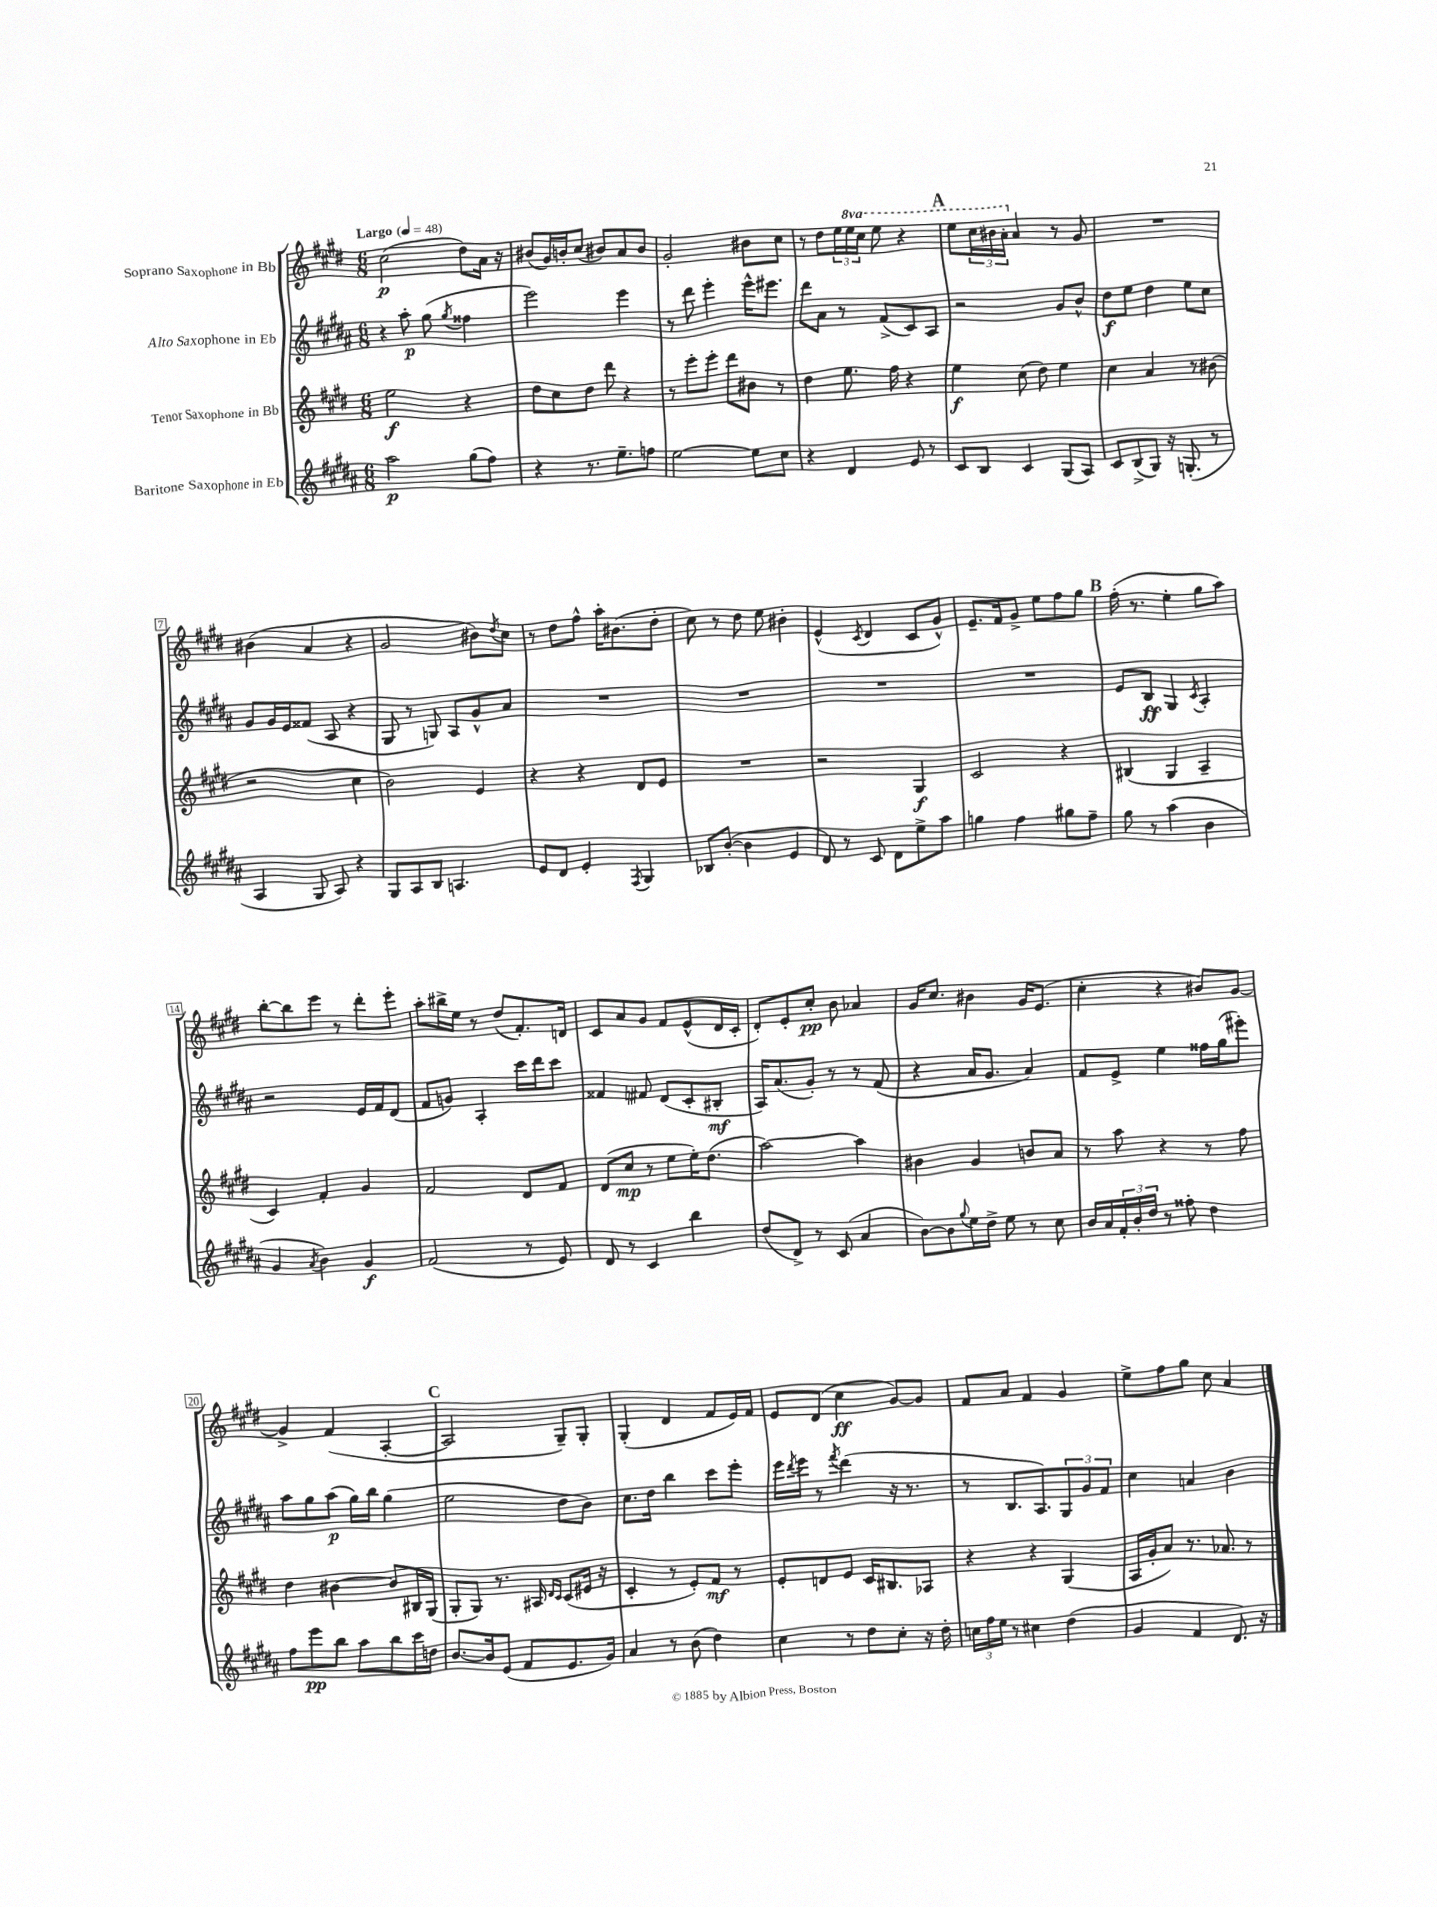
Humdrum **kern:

**kern	**kern	**kern	**kern
*staff4	*staff3	*staff2	*staff1
*clefG2	*clefG2	*clefG2	*clefG2
*k[f#c#g#d#a#]	*k[f#c#g#d#]	*k[f#c#g#d#a#]	*k[f#c#g#d#]
*M6/8	*M6/8	*M6/8	*M6/8
*MM48	*MM48	*MM48	*MM48
2aa#\	2ee\	4r	(2cc#\
.	.	8aa#'\	.
.	.	(8gg#\	.
.	.	8qgg#/	.
(8gg#\L	4r	4ff##\	8dd#\L)
8ff#\J)	.	.	16a\Jk
.	.	.	16r
=	=	=	=
4r	8dd#\L	2eee\)	(8b#/L
.	8cc#\	.	16g#/L)
.	.	.	16b'/J
8.r	8dd#\J	.	(8cc#/J
.	8ddd#\	.	8b#/L)
8.ee~\L	.	.	.
.	4r	4eee\	8a/
8ff\J	.	.	8b#/J
=	=	=	=
[2ee\	8r	8r	2g#'/
.	8eee'\L	8ddd#\	.
.	8eee'\J	4eee'\	.
.	8ddd#\L	.	.
8ee\]L	8b#\J	16eee^^\LK	8b#\L
.	.	8.eee#\J	.
8cc#\J	8r	.	8cc#\J
=	=	=	=
4r	4dd#\	8ddd#\L	8r
.	.	8a#\J	8dd#\L
4d#/	8.ee\	8r	24ee\L
.	.	.	24eee\
.	.	.	24ccc#\JJ
.	.	(8f#^/L	8eee\
.	16ff#\	.	.
8e/	4r	8c#/)	4r
8r	.	8A#/J	.
=	=	=	=
8c#/L	4ee\	2r	8eee\L
8B/J	.	.	24ccc#\L
.	.	.	24bb#\
.	.	.	24aa'\JJ
4c#/	(8cc#\	.	4a/
.	8dd#\)	.	.
(8G#/L	4ee\	8g#/L	8r
8A#/J)	.	8b^^/J	8g#/
=	=	=	=
8c#/L	4cc#\	8dd#\L	2.r
(8B^/	.	8ee\J	.
8G#/J)	4a/	4dd#\	.
16r	.	.	.
(8.G'/	.	.	.
.	8r	8ee\L	.
8r	(8b#\	8cc#\J	.
=	=	=	=
4A#/	2r	8g#/L	(4b#\
.	.	16g#/L	.
.	.	16e/J	.
8G#/	.	(8f##/J	4a/
8A#/)	.	8A#/	.
4r	4cc#\	4r	4r
=	=	=	=
8G#/L	2b\)	8G#/	2g#/
8A#/	.	8r	.
8B/J	.	8G/)	.
4.A/	.	8A#/L	.
.	4e/	8g#^^/	8b#\L)
.	.	.	8qdd#/
.	.	8a#/J	8cc#\J
=	=	=	=
8e/L	4r	2.r	8r
8d#/J	.	.	8dd#\L
4e'/	4r	.	8ff#^^\J
.	.	.	16aa'\LK
.	.	.	(8.b#\
8qF#/	.	.	.
4G#/	8d#/L	.	.
.	8e/J	.	8dd#'\J
=	=	=	=
8B-/L	2.r	2.r	8cc#\)
([8b'/J	.	.	8r
4b\]	.	.	8dd#\
.	.	.	8ee\
4e/	.	.	4b#'\
=	=	=	=
8d#/)	2r	2.r	(4e^^/
8r	.	.	.
.	.	.	8qc#/
8c#/	.	.	4d#/
8d#\L	.	.	.
8ee^\	4G#/	.	8c#/L
8aa#\J	.	.	8g#^^/J)
=	=	=	=
4gg\	2c#/	2.r	8.e~/L
.	.	.	16f#/k
4ff#\	.	.	8g#^/J
.	.	.	8ee\L
8gg#\L	4r	.	8ff#\
8ff#~\J	.	.	8gg#\J
=	=	=	=
8gg#\	(4B#/	8e/L	(16ff#'\
.	.	.	8.r
8r	.	8B/J	.
(4aa#\	4G#/	4G#/	4ee'\
.	.	8qc#/	.
4b\	4A~/	4A#'/	8gg#\L
.	.	.	8aa\J)
=	=	=	=
4g#/	4c#/)	2r	[8bb'\L
.	.	.	8bb\]
8qa#/	.	.	.
4b\)	4f#'/	.	8eee\J
.	.	.	8r
4g#/	4g#/	16e/LL	8ddd#'\L
.	.	16f#/J	.
.	.	(8d#/J	8eee'\J
=	=	=	=
(2f#/	2f#/	8f#/L	8aa'\L
.	.	8g/J)	16bb#^\L
.	.	.	16ee\JJ
.	.	4A#'/	8r
.	.	.	(8dd#/L
8r	8d#/L	16ccc#\LL	8.f#'/)
.	.	16ddd#\J	.
8e/)	8f#/J	8ccc#\J	.
.	.	.	16d/Jk
=	=	=	=
8d#/	(8d#/L	4f##/	8c#/L
8r	8cc#/J	.	8a/
4c#/	8r	8f#/	8g#/J
.	8ee\L	(8d#/L	8f#/L
4bb\	16ee'\K)	8c#'/	(8e^^/
.	(8.dd#\J	.	.
.	.	8B#'/J	16d#/L
.	.	.	16c#'/JJ
=	=	=	=
(8dd#/L	[2aa\)	16A#/LK)	8d#'/L)
.	.	(8.a#/	.
8d#^/J)	.	.	8e'/
8r	.	8g#'/J)	8cc#'/J
(8c#/	.	8r	8b\
4a#/	4aa\]	8r	4a-/
.	.	(8f#/	.
=	=	=	=
[8b\L)	4b#\	4r	16g#/LK
.	.	.	8.cc#/J
8b\]	.	.	.
8qqgg#/	.	.	.
16ee\L	4g#/	16a#/LK	4b#\
16dd#^\JJ	.	8.g#/J	.
8ee\	.	.	.
8r	8b/L	4a#/)	16g#/LK
.	.	.	(8.e/J
8cc#\	8a/J	.	.
=	=	=	=
16b/LL	8r	8f#/L	4cc#'\
16a#/	.	.	.
24f#'/	8aa\	8e^/J	.
24b'/	.	.	.
24dd#/JJ	.	.	.
8r	4r	4ee\	4r
8ff##'\	.	.	.
4dd#\	8r	16ff##\LL	8b#/L)
.	.	(16gg#\J	.
.	8ff#\	8eee#'\J)	[8g#/J
=	=	=	=
8ff#\L	4dd#\	8aa#\L	4g#^/]
8eee\	.	8gg#\	.
8bb\J	[4b#\	(8aa#\J	(4f#/
8aa#\L	.	16gg#\LL)	.
.	.	16bb\JJ	.
8bb\	8b#/]L	(4gg#\	[4A'/
16ccc#\L	16B#/L	.	.
16dd\JJ	(16G#/JJ	.	.
=	=	=	=
[8.b/L	8G#'/L	2ee\	2A/]
.	8G#/J)	.	.
16b/]k	.	.	.
(8e/J	8.r	.	.
8f#/L	.	.	.
.	16A#/	.	.
.	16qqd#/LL	.	.
.	16qqc#/JJ	.	.
8.e/	(8c#/L	8dd#\L	8G#~/L)
.	16e#/Jk	8b\J)	8G#'/J
16g#/Jk)	16r	.	.
=	=	=	=
4a#/	4c#'/	8.cc#\L	(4G#'/
.	.	16dd#\Jk	.
8r	8r	4bb\	4d#/
(8b\	8e'/L)	.	.
4dd#\)	8f#/J	8ccc#\L	8f#/L
.	8r	8eee'\J	16e/L)
.	.	.	16f#/JJ
=	=	=	=
4cc#\	8e'/L	16eee\LL	8e/L
.	.	8qddd#/	.
.	.	16eee\JJ	.
.	8d/	8r	(8d#/J
.	.	8qfff#/	.
8r	8e/J	(4ddd#\	4cc#\
8dd#\L	16c#/LK	.	.
.	8.B#/	.	.
8cc#'\J	.	16r	[8g#/L)
.	.	8.r	.
16r	8A-/J	.	8g#/]J
16dd#'\	.	.	.
=	=	=	=
24cc\LL	4r	8r	8f#/L
24ff#\	.	.	.
24ee\JJ	.	.	.
8r	.	8.B/L	8a/J
4cc#\	4r	.	4f#/
.	.	8.A#/)	.
(4dd#\	(4G#/	12G#/	4g#/
.	.	12g#/	.
.	.	12f#/J	.
=	=	=	=
4g#/	16A/LL	4cc#\	8ee^\L
.	16g#'/J	.	.
.	8a/J)	.	8ff#\
4f#/	8.r	4a/	8gg#\J
.	.	.	8cc#\
.	8.a-/	.	.
8.d#/)	.	4b\	4a/
.	8r	.	.
16r	.	.	.
==	==	==	==
*-	*-	*-	*-
